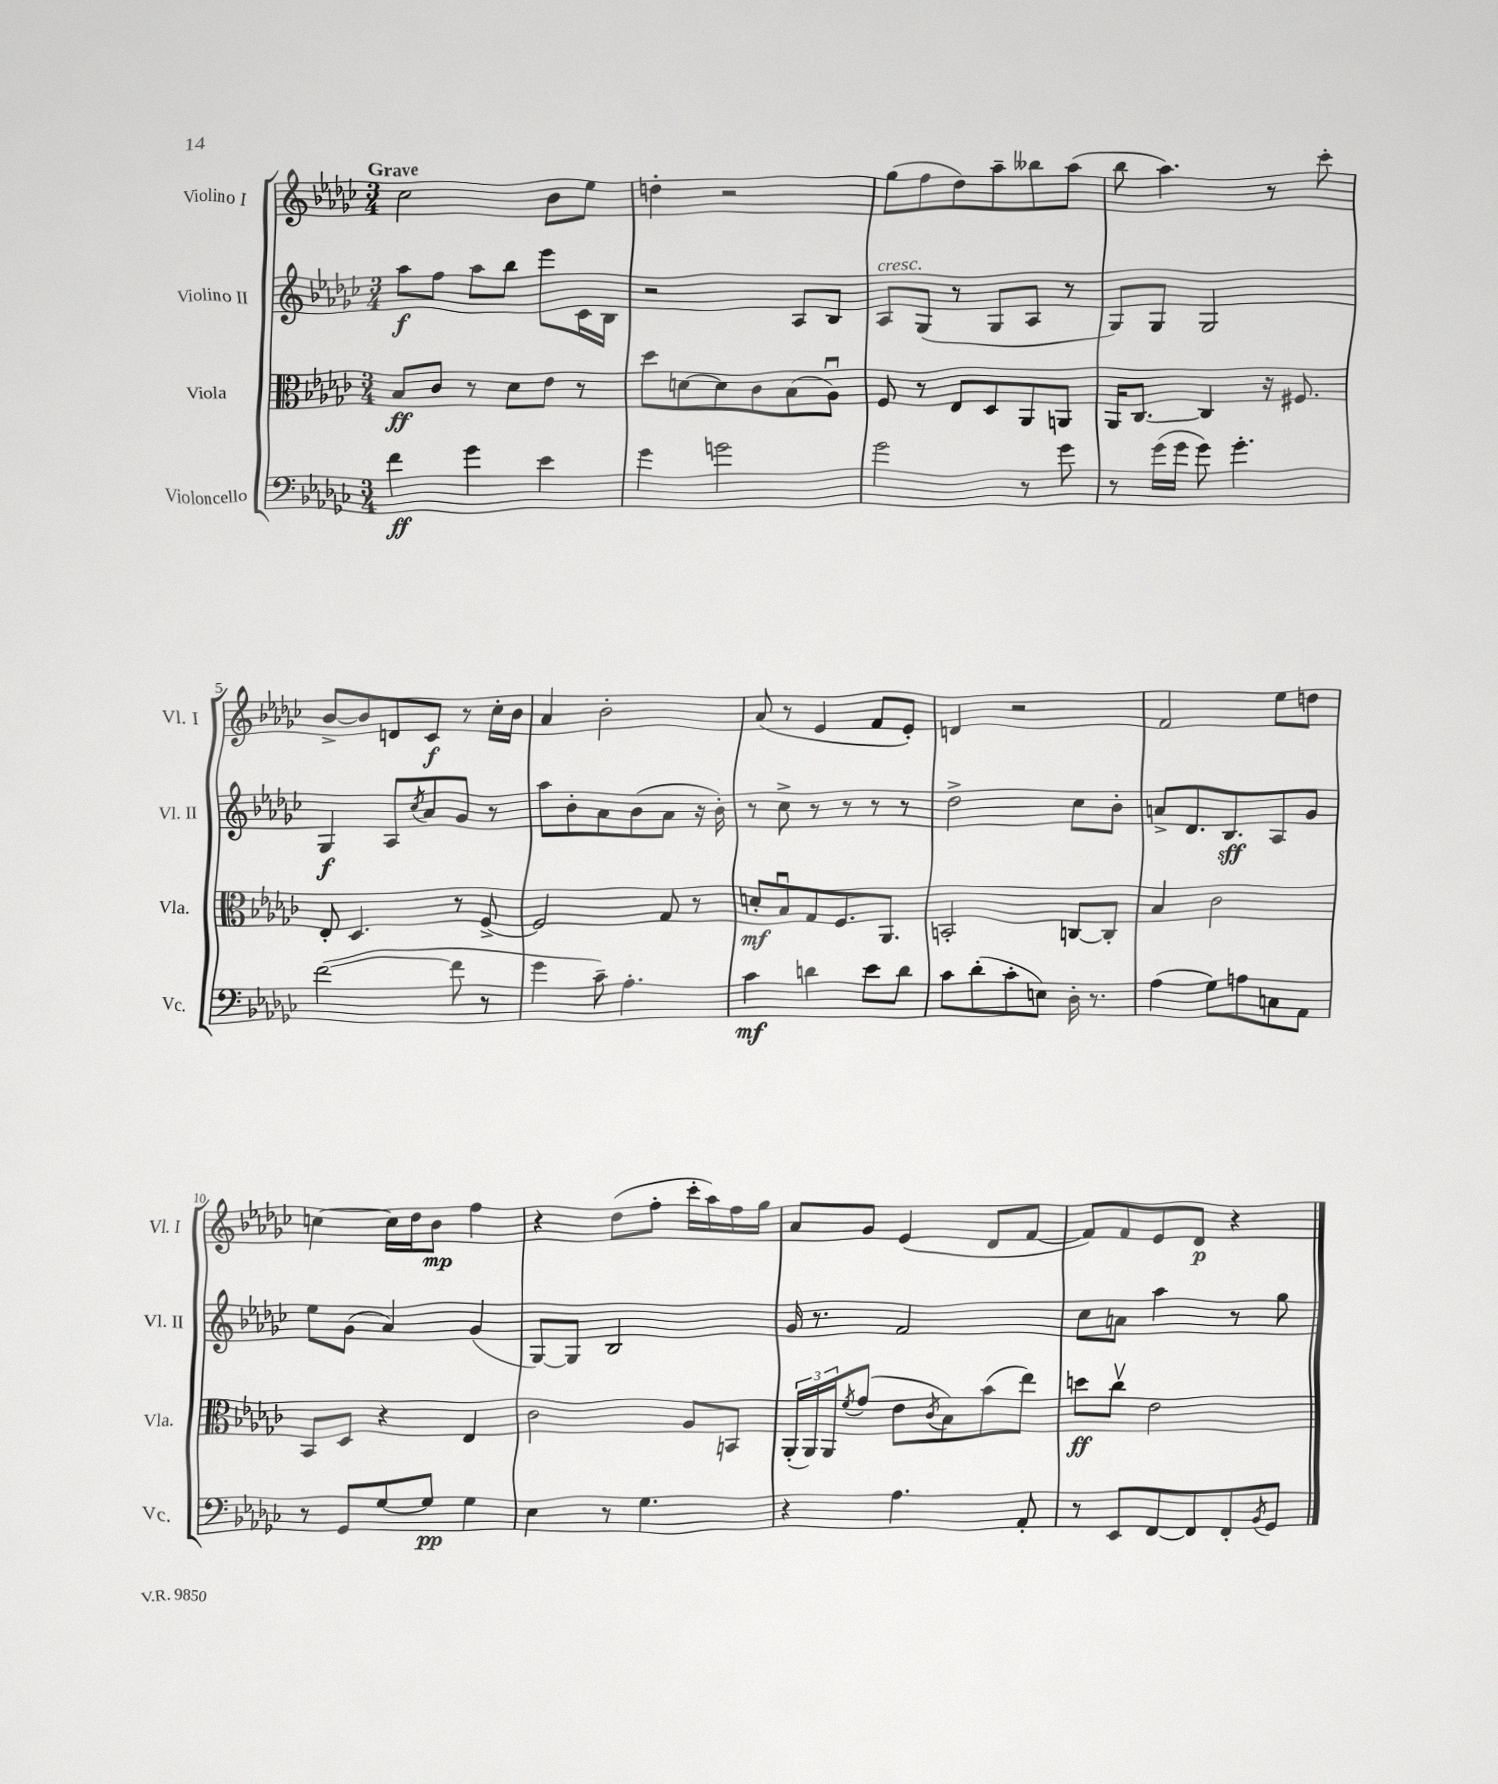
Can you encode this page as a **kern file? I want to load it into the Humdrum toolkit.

**kern	**dynam	**kern	**dynam	**kern	**dynam	**kern	**dynam
*part4	*part4	*part3	*part3	*part2	*part2	*part1	*part1
*staff4	*staff4	*staff3	*staff3	*staff2	*staff2	*staff1	*staff1
*I"Violoncello	*	*I"Viola	*	*I"Violino II	*	*I"Violino I	*
*I'Vc.	*	*I'Vla.	*	*I'Vl. II	*	*I'Vl. I	*
*clefF4	*	*clefC3	*	*clefG2	*	*clefG2	*
*k[b-e-a-d-g-c-]	*	*k[b-e-a-d-g-c-]	*	*k[b-e-a-d-g-c-]	*	*k[b-e-a-d-g-c-]	*
*M3/4	*	*M3/4	*	*M3/4	*	*M3/4	*
=1	=1	=1	=1	=1	=1	=1	=1
!	!	!	!	!	!	!LO:TX:a:B:t=Grave	!
4f\	ff	8B-/L	ff	8aa-\L	f	2cc-\	.
.	.	8c-/J	.	8ff\J	.	.	.
4g-\	.	8r	.	8aa-\L	.	.	.
.	.	8d-\L	.	8bb-\J	.	.	.
4e-\	.	8e-\J	.	8eee-\L	.	8b-\L	.
.	.	8r	.	16c-\L	.	8ee-\J	.
.	.	.	.	16B-\JJ	.	.	.
=2	=2	=2	=2	=2	=2	=2	=2
4g-\	.	8dd-\L	.	2r	.	4ddn'\	.
.	.	[8dn\	.	.	.	.	.
2gn\	.	8d\]	.	.	.	2r	.
.	.	8c-\	.	.	.	.	.
.	.	(8B-\	.	8A-/L	.	.	.
.	.	8A-u\J)	.	8B-/J	.	.	.
=3	=3	=3	=3	=3	=3	=3	=3
!	!	!	!	!LO:TX:a:i:t=cresc.	!	!	!
2g-\	.	8F/	.	8A-/L	.	(8gg-\L	.
.	.	8r	.	(8G-/J	.	8ff\	.
.	.	8E-/L	.	8r	.	8dd-\)	.
.	.	8D-/	.	8G-/L	.	8aa-~\	.
8r	.	8AA-/	.	8A-/J	.	8bb--X\	.
8g-\	.	8AAn/J	.	8r	.	(8aa-\J	.
=4	=4	=4	=4	=4	=4	=4	=4
8r	.	16AA-/KL	.	8G-/L)	.	8bb-\	.
.	.	[8.C-/J	.	.	.	.	.
(16g-\LL	.	.	.	8G-/J	.	4.aa-\)	.
16g-\JJ	.	.	.	.	.	.	.
8g-\)	.	4C-/]	.	2G-/	.	.	.
4.g-'\	.	.	.	.	.	.	.
.	.	16r	.	.	.	8r	.
.	.	8.F#X/	.	.	.	.	.
.	.	.	.	.	.	8ccc-'\	.
!!LO:LB:g=z
=5	=5	=5	=5	=5	=5	=5	=5
([2f\	.	8E-'/	.	4G-/	f	[8b-^/L	.
.	.	4.D-/	.	.	.	8b-/]	.
.	.	.	.	8A-/L	.	8dn/	.
.	.	.	.	8qcc-/	.	.	.
.	.	.	.	8a-/	.	8c-/J	f
8f\]	.	8r	.	8g-/J	.	8r	.
8r	.	[8F^/	.	8r	.	16cc-'\LL	.
.	.	.	.	.	.	16b-\JJ	.
=6	=6	=6	=6	=6	=6	=6	=6
4g-\	.	2F/]	.	8aa-\L	.	4a-/	.
.	.	.	.	8b-'\	.	.	.
8c-~\)	.	.	.	8a-\	.	2b-'\	.
4.A-'\	.	.	.	(8b-\	.	.	.
.	.	8G-/	.	8a-\J	.	.	.
.	.	8r	.	16r	.	.	.
.	.	.	.	16b-'\)	.	.	.
=7	=7	=7	=7	=7	=7	=7	=7
4c-\	mf	8dn'/L	mf	8r	.	(8a-/	.
.	.	8B-u/	.	8cc-^\	.	8r	.
4dn\	.	8G-/	.	8r	.	4e-/	.
.	.	8.F/	.	8r	.	.	.
8e-\L	.	.	.	8r	.	8f/L	.
.	.	8.AA-/J	.	.	.	.	.
8d\J	.	.	.	8r	.	8e-'/J)	.
=8	=8	=8	=8	=8	=8	=8	=8
8c-\L	.	2BBn'/	.	2dd-^\	.	4dn/	.
(8d-'\	.	.	.	.	.	.	.
8c-'\	.	.	.	.	.	2r	.
8En\J)	.	.	.	.	.	.	.
16D-'\	.	[8Cn/L	.	8cc-\L	.	.	.
8.r	.	.	.	.	.	.	.
.	.	8C'/J]	.	8b-'\J	.	.	.
=9	=9	=9	=9	=9	=9	=9	=9
(4A-\	.	4B-/	.	8an^/L	.	2f/	.
.	.	.	.	8.d-/	.	.	.
8G-\L)	.	2c-\	.	.	.	.	.
.	.	.	.	8.B-/	sff	.	.
8An\	.	.	.	.	.	.	.
8Cn\	.	.	.	8A-/	.	8ee-\L	.
8AA-\J	.	.	.	8g-/J	.	8ddn\J	.
!!LO:LB:g=z
=10	=10	=10	=10	=10	=10	=10	=10
8r	.	8BB-/L	.	8ee-\L	.	[4ccn\	.
8GG-/L	.	8D-/J	.	(8g-\J	.	.	.
[8G-/	.	4r	.	4a-/)	.	16cc\LL]	.
.	.	.	.	.	.	16dd-\J	.
8G-/J]	pp	.	.	.	.	8b-\J	mp
4G-\	.	4E-/	.	(4g-/	.	4ff\	.
=11	=11	=11	=11	=11	=11	=11	=11
4E-\	.	2c-\	.	[8G-/L)	.	4r	.
.	.	.	.	8G-/J]	.	.	.
8r	.	.	.	2B-/	.	(8dd-\L	.
4.G-\	.	.	.	.	.	8ff'\J	.
.	.	8A-/L	.	.	.	16ccc-'\LL	.
.	.	.	.	.	.	16aa-\)	.
.	.	8BBn/J	.	.	.	16ff\	.
.	.	.	.	.	.	16gg-\JJ	.
=12	=12	=12	=12	=12	=12	=12	=12
4r	.	(24AA-'/LL	.	16g-/	.	8a-/L	.
.	.	24AA-/)	.	.	.	.	.
.	.	.	.	8.r	.	.	.
.	.	24AA-/J	.	.	.	.	.
.	.	8qf/	.	.	.	.	.
.	.	(8g-/J	.	.	.	8g-/J	.
4.A-\	.	8e-\L	.	2f/	.	(4e-/	.
.	.	8qc-/	.	.	.	.	.
.	.	8B-\)	.	.	.	.	.
.	.	(8b-\	.	.	.	8d-/L	.
8AA-'/	.	8ee-\J)	.	.	.	[8f/J	.
=13	=13	=13	=13	=13	=13	=13	=13
8r	.	8ddn\L	ff	8cc-\L	.	8f/L])	.
8EE-/L	.	8cc-v\J	.	8an\J	.	8f/	.
[8FF/	.	2e-\	.	4aa-\	.	8e-/	.
8FF/]	.	.	.	.	.	8d-/J	p
8FF'/	.	.	.	8r	.	4r	.
8qBB-/	.	.	.	.	.	.	.
8GG-/J	.	.	.	8gg-\	.	.	.
==	==	==	==	==	==	==	==
*-	*-	*-	*-	*-	*-	*-	*-
